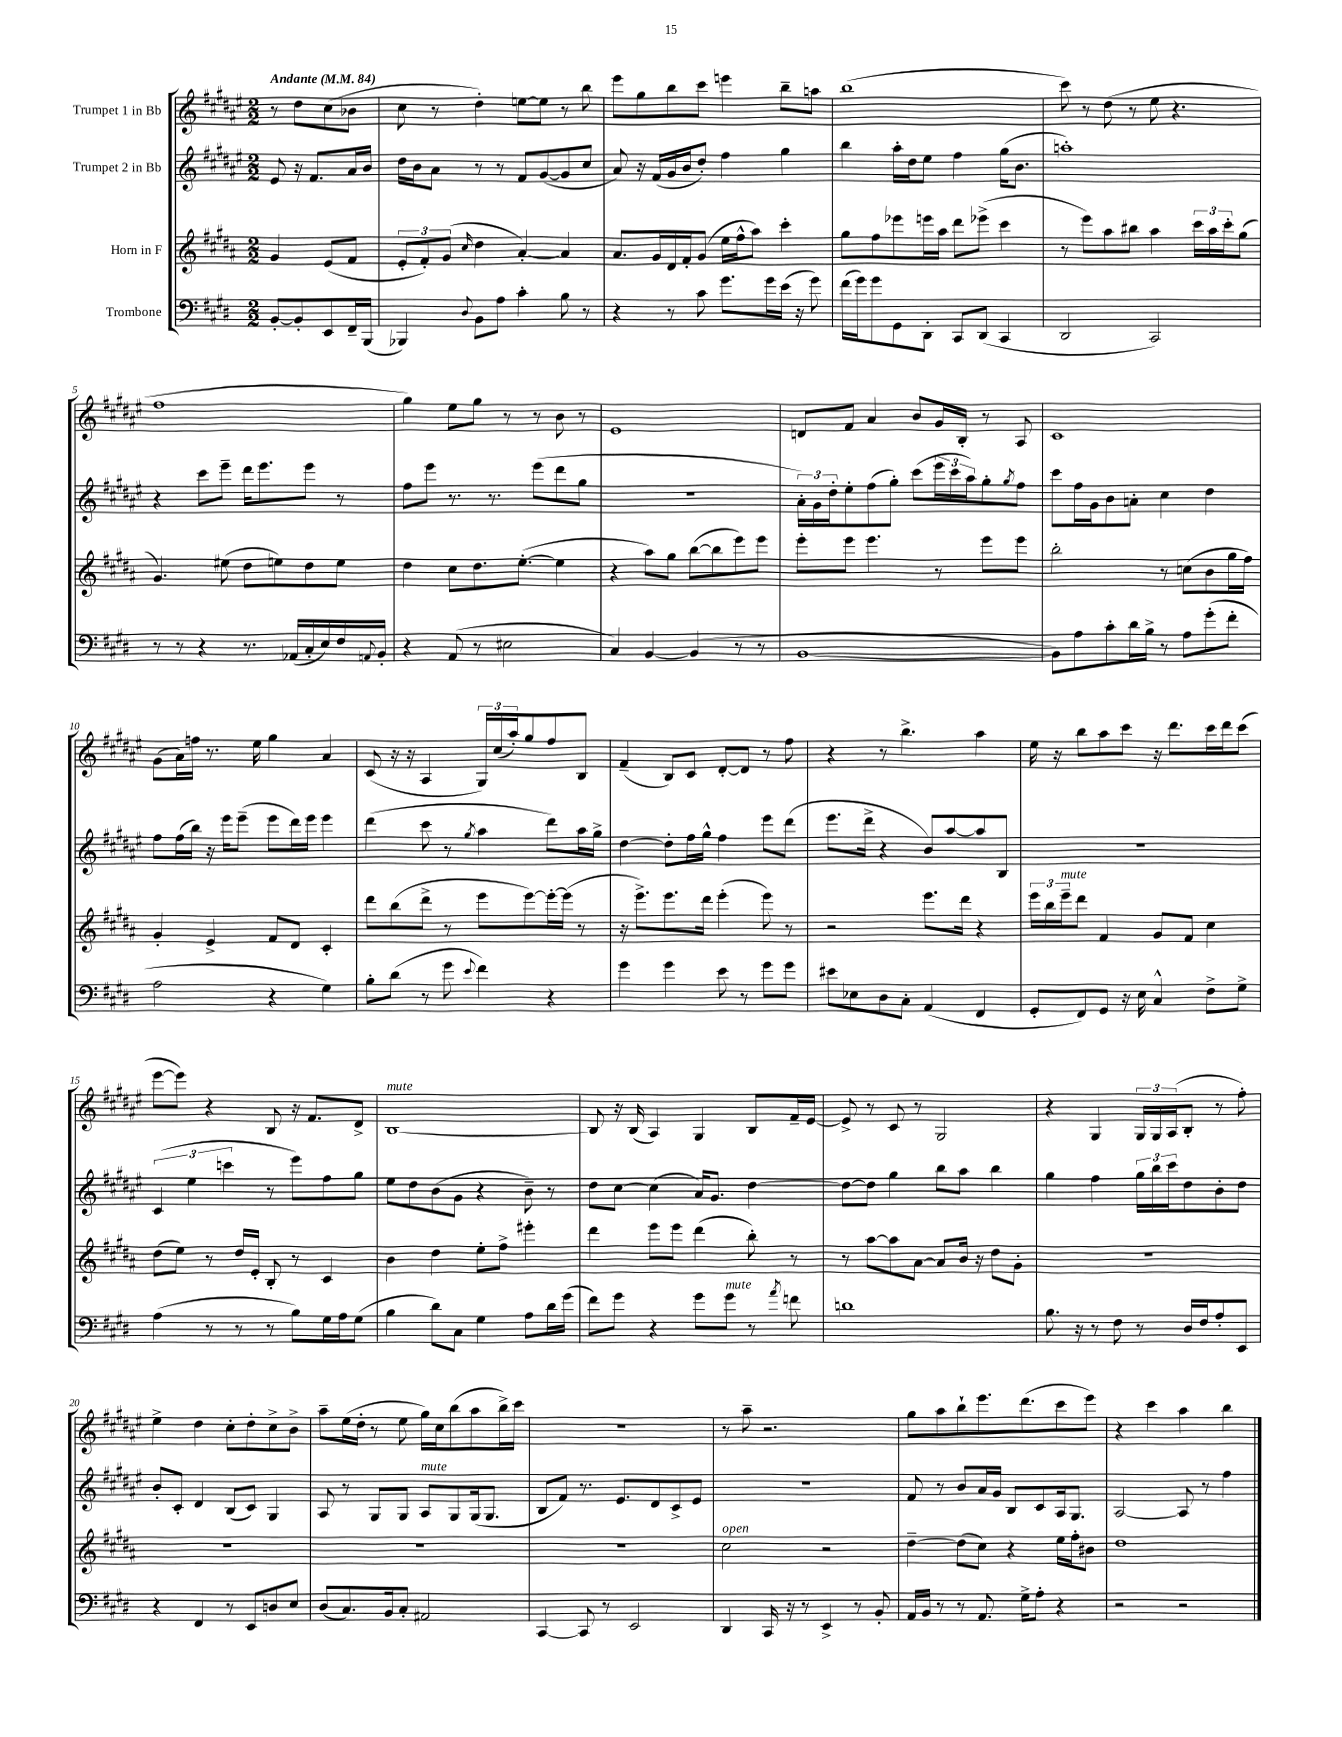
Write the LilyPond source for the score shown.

<<
\new StaffGroup <<
\new Staff = "s0" \with { instrumentName = "Trumpet 1 in Bb" } {
    \clef treble \key fis \major \numericTimeSignature \time 2/2 \partial 2 \tempo "Andante" 4 = 84
    r8 dis''8 cis''8( bes'8 |
    cis''8 r8 dis''4-.) e''8~ e''8 r8 b''8 |
    eis'''8 gis''8 b''8 cis'''8 e'''4 b''8-- a''8 |
    b''1( |
    cis'''8) r8 dis''8( r8 eis''8 r4. |
    fis''1 |
    gis''4) eis''8 gis''8 r8 r8 b'8 r8 |
    eis'1 |
    d'8 fis'8 ais'4 b'8 gis'16 b16-. r8 ais8 |
    cis'1 |
    gis'8( ais'16) f''16 r8. eis''16 gis''4 ais'4 |
    cis'8( r16 r16 ais4 \tuplet 3/2 { gis16) cis''16( ais''16-.) } gis''8 fis''8 b8 |
    fis'4--( b8) cis'8 dis'8~-. dis'8 r8 fis''8 |
    r4 r8 b''4.-> ais''4 |
    eis''16 r16 b''8 ais''8 cis'''8 r16 dis'''8. cis'''16 dis'''16 cis'''8( |
    eis'''8~ eis'''8) r4 b8 r16 fis'8. dis'8-> |
    b1~^\markup { \italic "mute" } |
    b8 r16 b16( ais4) gis4 b8 fis'16-- eis'16~ |
    eis'8-> r8 cis'8 r8 gis2 |
    r4 gis4 \tuplet 3/2 { gis16 gis16 ais16( } b8-. r8 fis''8-.) |
    eis''4-> dis''4 cis''8-. dis''8-. cis''8-> b'8-> |
    ais''8-- eis''16( dis''16-. r8 eis''8 gis''16) cis''16 b''8( ais''8 b''16->) cis'''16 |
    r1 |
    r8 ais''8-- r2. |
    gis''8 ais''8 b''8-! eis'''8. dis'''8.( cis'''8 eis'''8) |
    r4 cis'''4 ais''4 b''4 \bar "|." |
}
\new Staff = "s1" \with { instrumentName = "Trumpet 2 in Bb" } {
    \clef treble \key fis \major \numericTimeSignature \time 2/2 \partial 2
    eis'8 r16 fis'8. ais'16 b'16 |
    dis''16 b'16 ais'8 r8 r8 fis'8 gis'8~( gis'8 cis''8 |
    ais'8) r16 fis'16( gis'16 b'16 dis''8-.) fis''4 gis''4 |
    b''4 ais''16-. dis''16 eis''8 fis''4 gis''16( b'8. |
    a''1-.) |
    r4 cis'''8 eis'''8-- dis'''16 eis'''8. eis'''8 r8 |
    fis''8 eis'''8 r8. r8. eis'''8( dis'''8 gis''8 |
    r1 |
    \tuplet 3/2 { ais'16-.) gis'16 dis''16-. } eis''8-. fis''8( gis''8-.) cis'''8( \tuplet 3/2 { eis'''16 cis'''16 ais''16) } gis''8-. \acciaccatura { gis''8 } fis''8 |
    cis'''8 fis''16 gis'16 b'8 a'8-. cis''4 dis''4 |
    fis''8 fis''16( b''16) r16 eis'''16 eis'''8--( eis'''8 dis'''16) eis'''16 eis'''4 |
    dis'''4( cis'''8 r8 \acciaccatura { gis''8 } ais''4 dis'''8) ais''16 gis''16-> |
    dis''4~ dis''8-. fis''16 gis''16-^ fis''4 eis'''8 dis'''8( |
    eis'''8. dis'''16-> r4 b'8) ais''8~ ais''8 b8 |
    R1 |
    \tuplet 3/2 { cis'4( eis''4 c'''4 } r8 eis'''8) fis''8 gis''8 |
    eis''8 dis''8 b'8( gis'8 r4 b'8--) r8 |
    dis''8 cis''8~ cis''4( ais'16) gis'8. dis''4~ |
    dis''8~ dis''8 gis''4 b''8 ais''8 b''4 |
    gis''4 fis''4 \tuplet 3/2 { gis''16 b''16 cis'''16 } dis''8 b'8-. dis''8 |
    b'8-. cis'8-. dis'4 b8( cis'8) gis4 |
    ais8 r8 gis8 gis8 ais8^\markup { \italic "mute" } gis8 gis16( gis8. |
    b8 fis'8) r8. eis'8. dis'8 cis'8-> eis'8 |
    r1 |
    fis'8 r8 b'8 ais'16 gis'16 b8 cis'8 ais16 gis8. |
    ais2~ ais8 r8 fis''4 \bar "|." |
}
\new Staff = "s2" \with { instrumentName = "Horn in F" } {
    \clef treble \key b \major \numericTimeSignature \time 2/2 \partial 2
    gis'4 e'8( fis'8 |
    \tuplet 3/2 { e'8-. fis'8-.) gis'8( } \grace { cis''16 } dis''4 ais'4~-.) ais'4 |
    ais'8. gis'16 dis'16 fis'16-. gis'8( e''16 fis''16-^ ais''8) cis'''4-. |
    gis''8 fis''8 ees'''8 e'''16 ais''16 dis'''8 ees'''8->( cis'''4 |
    r8 e'''8) ais''8 bis''8 ais''4 \tuplet 3/2 { cis'''16 ais''16 cis'''16-. } gis''8( |
    gis'4.) eis''8( dis''8 e''8) dis''8 e''8 |
    dis''4 cis''8 dis''8. e''8.~-.( e''4 |
    r4 ais''8) gis''8 b''8~( b''8 e'''8) e'''8 |
    e'''8-. e'''8 e'''4. r8 e'''8 e'''8 |
    b''2-. r8 c''8( b'8 gis''16 fis''16) |
    gis'4-. e'4-> fis'8 dis'8 cis'4-. |
    dis'''8 b''8( dis'''8-> r8 e'''8 e'''8~) e'''16~-. e'''16( r8 |
    r16 e'''8.->) e'''8. dis'''16 e'''4-.( e'''8) r8 |
    r2 e'''8. dis'''16 r4 |
    \tuplet 3/2 { e'''16 b''16 e'''16--^\markup { \italic "mute" } } dis'''8 fis'4 gis'8 fis'8 cis''4 |
    dis''8( e''8) r8 dis''16 e'16-. b8-. r8 cis'4 |
    b'4 dis''4 e''8-. fis''8-> eis'''4-. |
    dis'''4 e'''8 e'''8 dis'''4( b''8-.) r8 |
    r8 ais''8~ ais''8 ais'8~ ais'8 b'16 r16 dis''8 gis'8-. |
    R1 |
    R1 |
    R1 |
    R1 |
    cis''2^\markup { \italic "open" } r2 |
    dis''4~-- dis''8( cis''8) r4 e''16 fis''16-. bis'8 |
    dis''1 \bar "|." |
}
\new Staff = "s3" \with { instrumentName = "Trombone" } {
    \clef bass \key e \major \numericTimeSignature \time 2/2 \partial 2
    b,8~-. b,8-. e,8 fis,16-- b,,16( |
    bes,,4) \appoggiatura { dis8 } b,8 a8 cis'4-. b8 r8 |
    r4 r8 cis'8 gis'8. gis'16 e'16( r16 gis'8) |
    fis'16( gis'16) gis'8 gis,8 dis,8-. cis,8 dis,8( cis,4 |
    dis,2 cis,2) |
    r8 r8 r4 r8. aes,16( cis16-. e16) fis16 \appoggiatura { a,8 } b,16-. |
    r4 a,8( r8 eis2 |
    cis4) b,4~ b,4( r8 r8 |
    b,1~ |
    b,8) a8 cis'8-. dis'16 b16-> r8 a8 gis'8-.( fis'8-. |
    a2 r4 gis4) |
    b8-. dis'8( r8 gis'8 \appoggiatura { e'8 } fis'4) r4 |
    gis'4 gis'4 e'8 r8 gis'8 gis'8 |
    eis'8 ees8 dis8 cis8-. a,4( fis,4 |
    gis,8-. fis,8) gis,8 r16 e16 cis4-^ fis8-> gis8-> |
    a4( r8 r8 r8 b8) gis16 a16 gis8( |
    b4 dis'8) cis8 gis4 a8 dis'16 gis'16( |
    fis'8) gis'8 r4 gis'8 gis'8^\markup { \italic "mute" } r8 \acciaccatura { a'8 } f'8 |
    d'1 |
    b8. r16 r8 fis8 r8 dis16 fis16 a8-. e,8 |
    r4 fis,4 r8 e,8 d8 e8 |
    dis8( cis8.) b,16 cis8-. ais,2 |
    cis,4~ cis,8 r8 e,2 |
    dis,4 cis,16 r16 r8 e,4-> r8 b,8-. |
    a,16 b,16 r8 r8 a,8. gis16-> a8-. r4 |
    r2 r2 \bar "|." |
}
>>
>>
